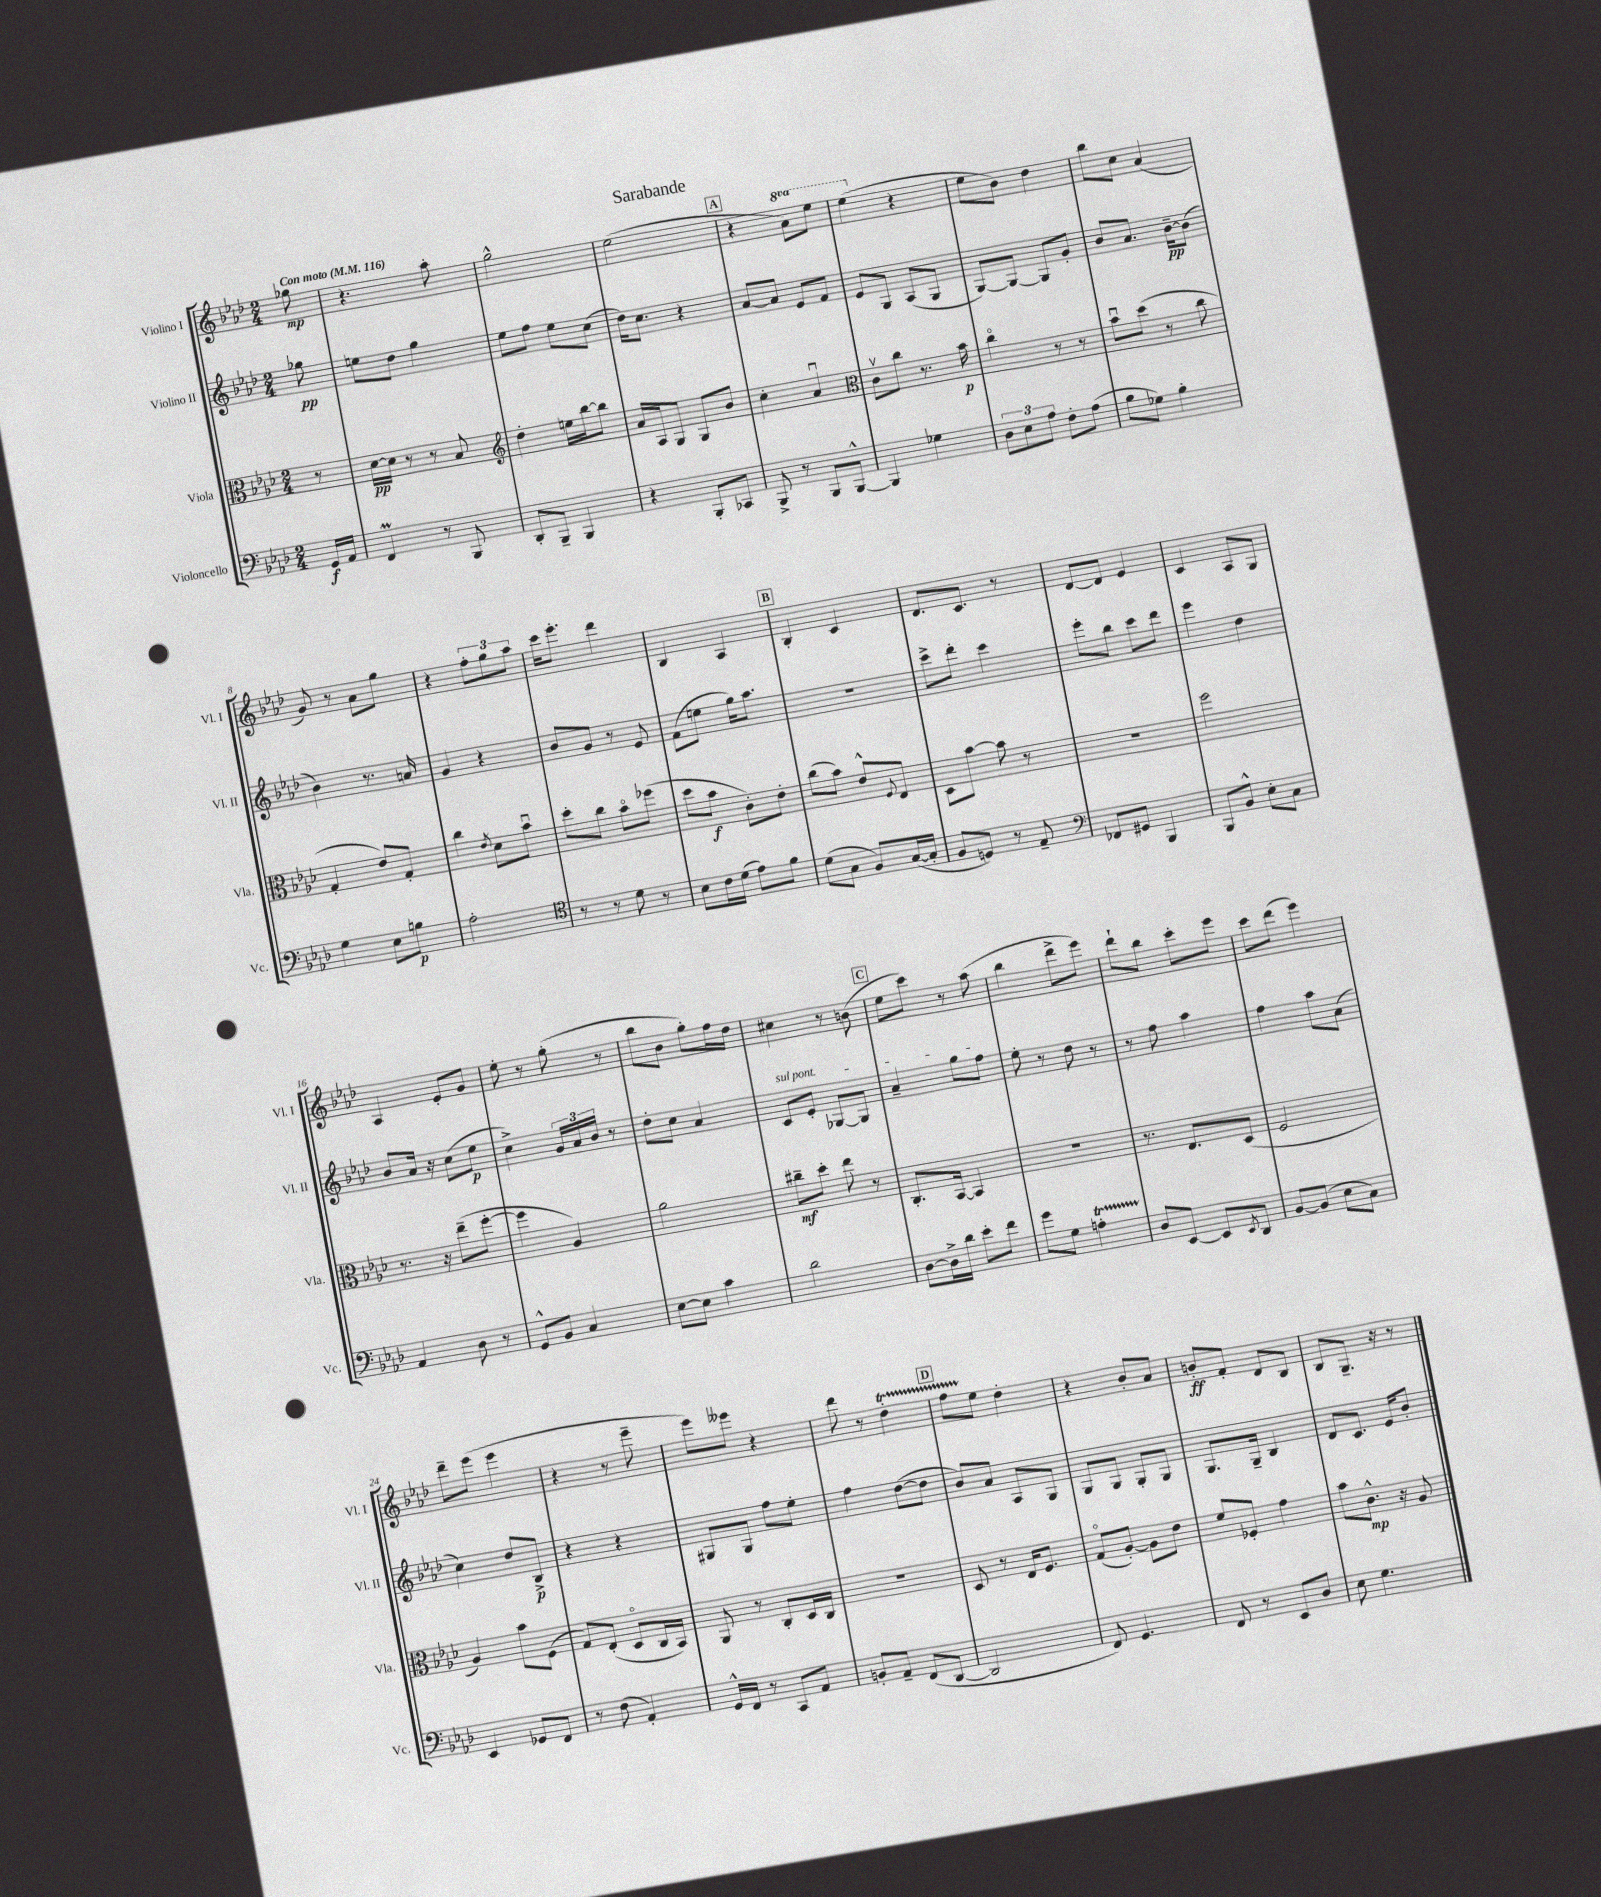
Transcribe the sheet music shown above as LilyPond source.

\header { title = "Sarabande" }
<<
\new StaffGroup <<
\new Staff = "s0" \with { instrumentName = "Violino I" shortInstrumentName = "Vl. I" } {
    \clef treble \key aes \major \numericTimeSignature \time 2/4 \set Staff.ottavationMarkups = #ottavation-simple-ordinals \partial 8 \tempo "Con moto" 4 = 116
    ges''8\mp |
    r4. aes''8-. |
    g''2-^ |
    ees''2( |
    \mark \markup { \box "A" } r4 \ottava #1 aes''8) ees'''8 |
    ees'''4( \ottava #0 r4 |
    ees''8 bes'8) des''4 |
    bes''8 c''8 aes'4( |
    g'8) r8 aes'8 g''8 |
    r4 \tuplet 3/2 { f''8-. g''8 aes''8 } |
    c'''16 ees'''8.-. des'''4 |
    bes4 aes4 |
    \mark \markup { \box "B" } bes4-. c'4 |
    des'8. c'8. r8 |
    des'8~ des'8 ees'4 |
    c'4 aes8 g8 |
    aes4 ees'8-. g'8 |
    ees''8-. r8 g''8-.( r8 |
    bes''8 bes'8 g''8-.) f''16 des''16 |
    cis''4 r8 b'8( |
    \mark \markup { \box "C" } ees''8 c'''8) r8 aes''8( |
    bes''4 des'''8-> ees'''8) |
    des'''8-! bes''8 c'''8-. ees'''8 |
    c'''8 des'''8( ees'''4) |
    des'''8-- ees'''8( ees'''4 |
    r4 r8 ees'''8-- |
    ees'''8) eeses'''8 r4 |
    des'''8 r8 des''4-.\startTrillSpan |
    \mark \markup { \box "D" } f''8 ees''8\stopTrillSpan des''4-. |
    r4 bes'8-. aes'8 |
    b'8-.\ff f'8-. des'8 bes8 |
    bes8 g8.-- r16 r8 \bar "|." |
}
\new Staff = "s1" \with { instrumentName = "Violino II" shortInstrumentName = "Vl. II" } {
    \clef treble \key aes \major \numericTimeSignature \time 2/4 \partial 8
    ges''8\pp |
    e''8 des''8 g''4 |
    ees''8 f''8 ees''8 c''8( |
    des''16) c''8. r4 |
    \mark \markup { \box "A" } aes'8~ aes'8 ees'8 f'8 |
    ees'8 g8 aes8( g8 |
    g8~) g8~ g8 g'8-. |
    bes'8 aes'8. bes'16~--\pp bes'8( |
    bes'4) r8. a'16 |
    g'4 r4 |
    bes'8 g'8 r8 ees'8 |
    f'8( e''8 g''16) aes''8. |
    \mark \markup { \box "B" } R2 |
    c'''8-> des'''8-. c'''4 |
    ees'''8-. bes''8 c'''8 des'''8 |
    ees'''4 des''4 |
    bes'8 aes'16 r16 c''8( ees''8\p |
    c''4->) \tuplet 3/2 { g'16 aes'16 bes'16 } r8 |
    des''8-. c''8 aes'4 |
    \once \override TextSpanner.bound-details.left.text = \markup { \italic "sul pont." } c'8\startTextSpan ees'8-. ges8~ ges8 |
    \mark \markup { \box "C" } aes'4-- g''8 f''8\stopTextSpan |
    ees''8-. r8 des''8 r8 |
    r8 f''8 aes''4 |
    f''4 aes''8 aes'8( |
    c''4) des''8 bes8->\p |
    r4 r4 |
    gis8 gis8 f''8 ees''8-. |
    f''4 des''8~( des''8 |
    \mark \markup { \box "D" } bes'8) aes'8 aes8 g8 |
    g8 g8 g8-. g8 |
    g8. g16-- bes4 |
    des'8 c'8. ees'16 bes'8-. \bar "|." |
}
\new Staff = "s2" \with { instrumentName = "Viola" shortInstrumentName = "Vla." } {
    \clef alto \key aes \major \numericTimeSignature \time 2/4 \partial 8
    r8 |
    des'16~\pp des'16 r8 r8 bes8 |
    \clef treble des''4-. e''16 bes''16~ bes''8 |
    aes'16 aes16 g8 g8 bes'8 |
    \mark \markup { \box "A" } c''4-. aes'4\downbow |
    \clef alto c'8\upbow c''8 r8. bes'16\p |
    c''4\flageolet r8 r8 |
    bes'8\downbow des''8( r8 c''8 |
    g4-. ees'8) g8-. |
    c''4 \acciaccatura { ees'8 } des'8 bes'8\downbow |
    des''8-. c''8 bes'8\flageolet fes''8( |
    des''8 bes'8\f c'8-.) ees'8-. |
    \mark \markup { \box "B" } c''8( bes'8) ees'8-^ \appoggiatura { f8 } ees8 |
    des8 bes'8~ bes'8 r8 |
    R2 |
    f''2 |
    r8. r16 ees''8--( f''8~-. |
    f''4 aes4) |
    aes'2 |
    cis''8--\mf des''8-. ees''8 r8 |
    \mark \markup { \box "C" } c8.-. bes,16~ bes,4 |
    R2 |
    r8. ees8. des8( |
    f2 |
    aes4) bes'8 f8( |
    g8) ees8-.( des8\flageolet c16 bes,16) |
    aes,8 r8 c8-. des16 c16 |
    R2 |
    \mark \markup { \box "D" } des8 r8 ees16 f8. |
    g8\flageolet( aes8~-.) aes8 ees'8 |
    f'8 fes8-. g'4 |
    bes'8 c'8.-^\mp r16 aes8 \bar "|." |
}
\new Staff = "s3" \with { instrumentName = "Violoncello" shortInstrumentName = "Vc." } {
    \clef bass \key aes \major \numericTimeSignature \time 2/4 \partial 8
    g,16\f aes,16 |
    f,4\prall r8 bes,,8 |
    des,8-. bes,,8-- bes,,4 |
    r4 bes,,8-. ces,8 |
    \mark \markup { \box "A" } bes,,8-> r8 bes,,8 bes,,8~-^ |
    bes,,4 ges4 |
    \tuplet 3/2 { des8 ees8 aes8 } f8-. aes8( |
    bes8 ges8) bes4-. |
    g4 ees8 b8\p |
    aes2-. |
    \clef tenor r8 r8 des'8 r8 |
    bes8 c'16 des'16( ees'8) f'8 |
    \mark \markup { \box "B" } des'8( g8 f8) g16~( g16-. |
    f8 d8) r8 ees8-- |
    \clef bass fes,8 gis,8 bes,,4 |
    bes,,8 bes,8-^ ees8-. c8 |
    aes,4 des8 r8 |
    g,8-^ bes,8 c4 |
    ees8~ ees8 c'4 |
    des'2 |
    \mark \markup { \box "C" } des8~ des16-> des'16 ees'8-. f'8 |
    g'8 g8 a4-.\startTrillSpan |
    des8\stopTrillSpan ees,8~ ees,8 \acciaccatura { ees,8 } des,8 |
    bes,8~ bes,8( ees8 c8) |
    ees,4 ges,8 f,8 |
    r8 f8( aes,4-.) |
    g,16-^ f,16 r8 c,8 aes,8 |
    b,8-. aes,8-- f,8( des,8~ |
    \mark \markup { \box "D" } des,2 |
    f,8) g,4. |
    f,8 r8 ees,8 des8 |
    ees8 g4. \bar "|." |
}
>>
>>
